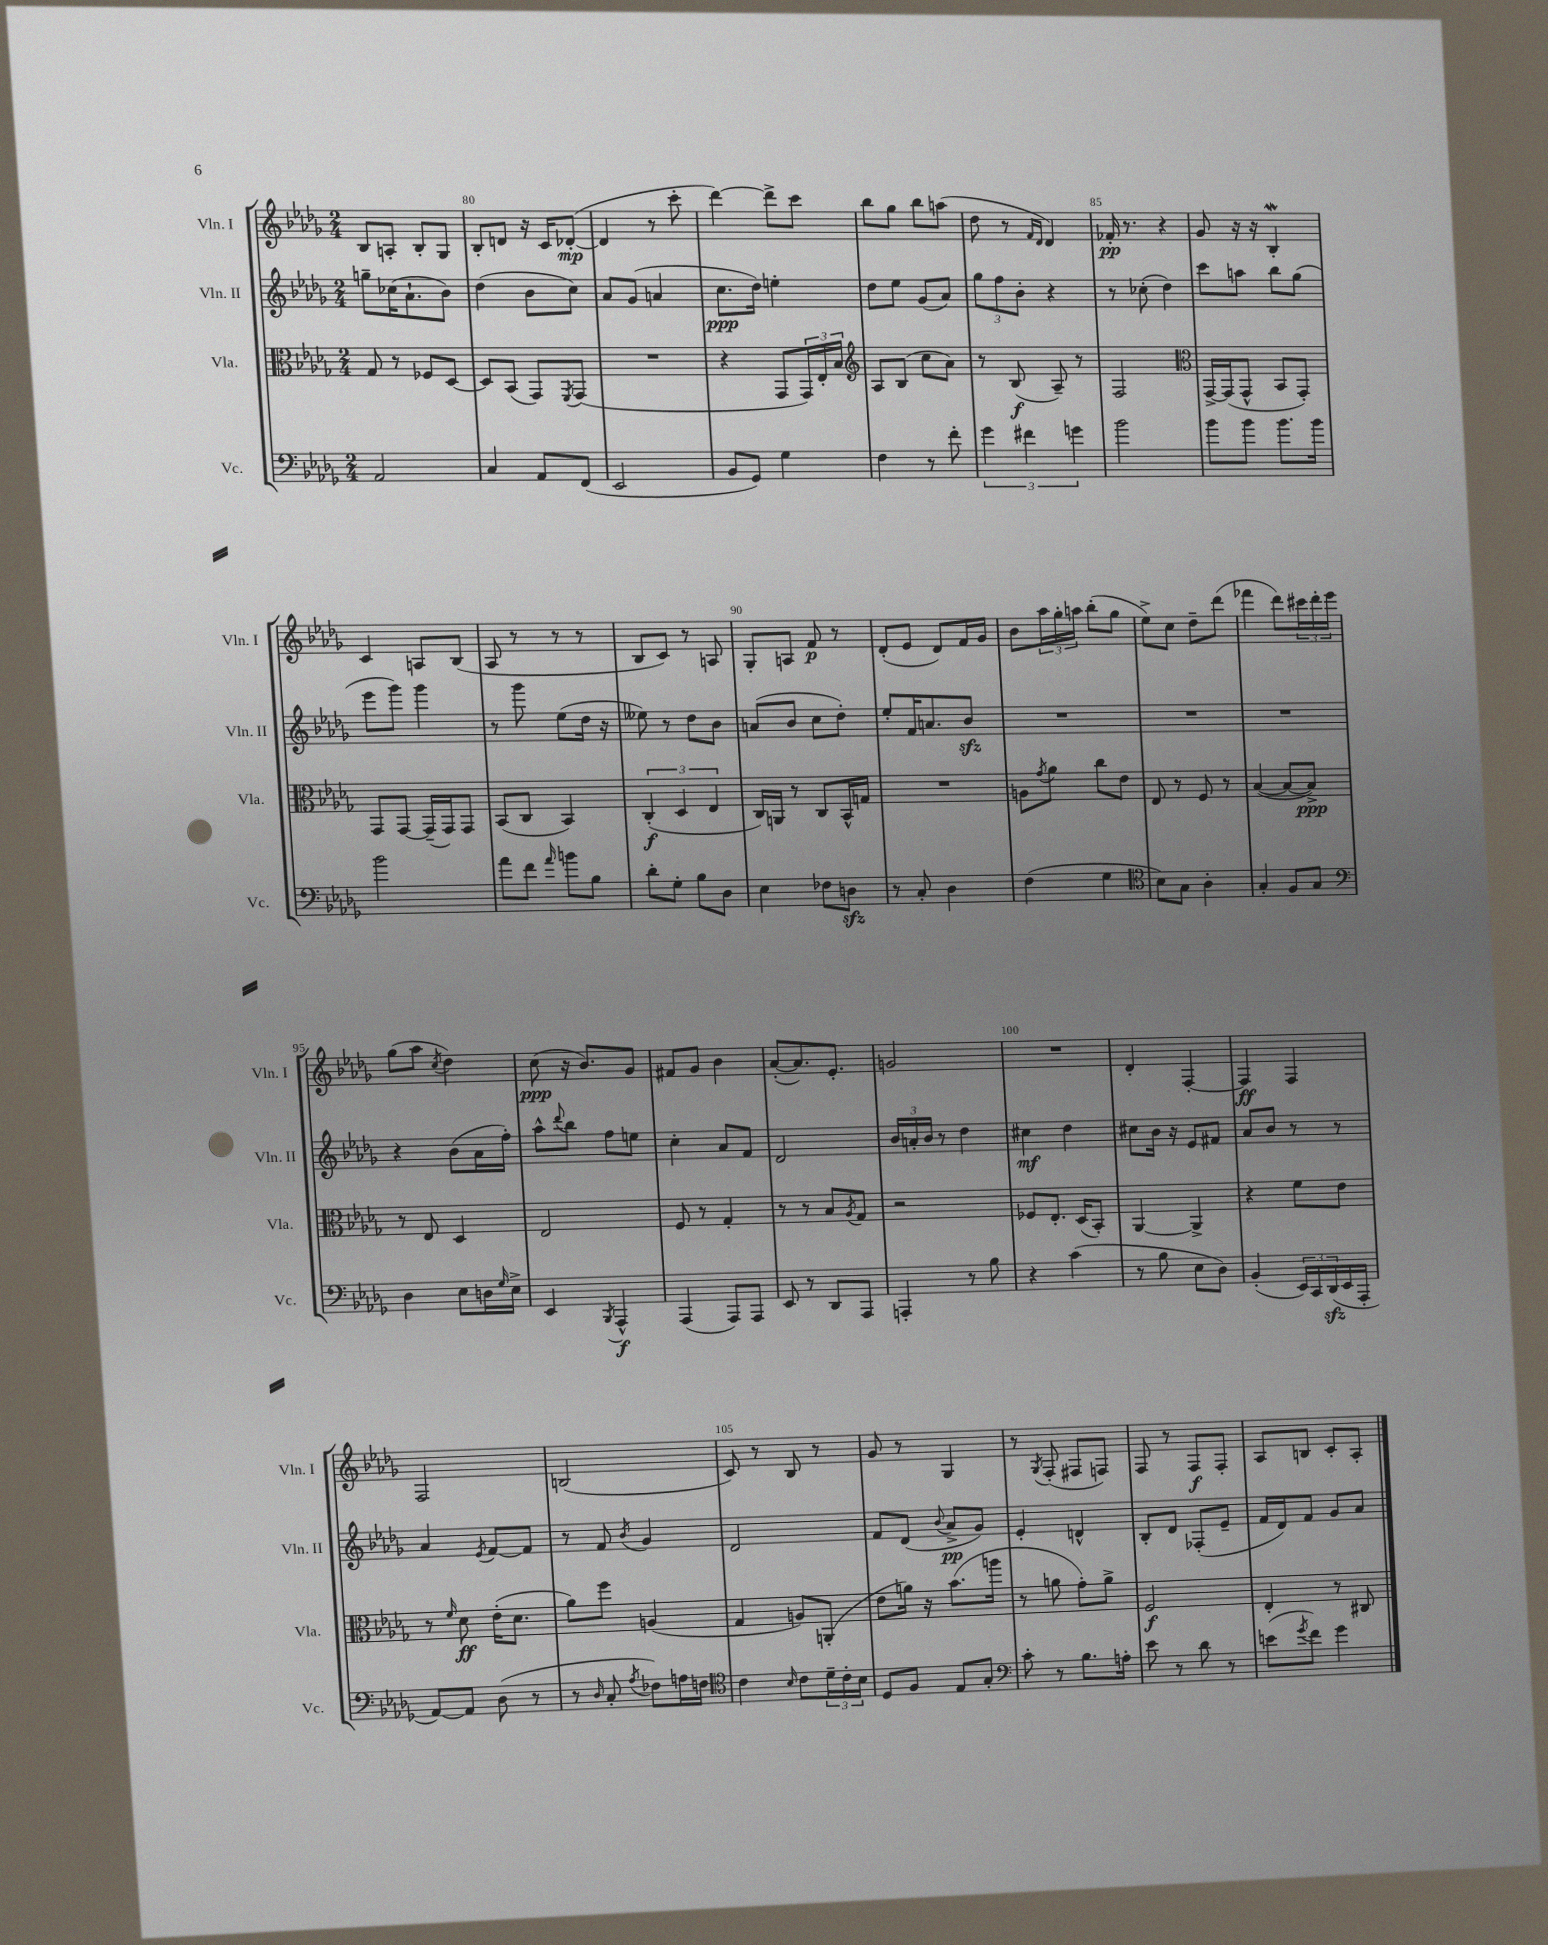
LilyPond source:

<<
\new StaffGroup <<
\new Staff = "s0" \with { instrumentName = "Vln. I" shortInstrumentName = "Vln. I" } {
    \clef treble \key des \major \numericTimeSignature \time 2/4
    bes8 a8-. bes8-. ges8 |
    bes8-. d'8 r16 c'16 des'8~-.\mp( |
    des'4 r8 c'''8-. |
    des'''4~) des'''8-> c'''8 |
    bes''8 ges''8 bes''8 a''8( |
    des''8 r8 \grace { f'16 des'16 } des'4) |
    fes'16-.\pp r8. r4 |
    ges'8 r16 r16 bes4-.\mordent |
    c'4 a8 bes8( |
    aes8 r8 r8 r8 |
    bes8 c'8) r8 a8 |
    ges8-. a8 f'8\p r8 |
    des'8-.( ees'8 des'8) f'16 ges'16 |
    bes'8 \tuplet 3/2 { aes''16 ges''16-. a''16 } bes''8-.( ges''8 |
    ees''8->) c''8 des''8-- des'''8( |
    fes'''4 des'''8) \tuplet 3/2 { cis'''16 des'''16-. ees'''16 } |
    ges''8( aes''8 \acciaccatura { c''8 } des''4) |
    c''8\ppp( r16 bes'8.) ges'8 |
    fis'8 ges'8 bes'4 |
    aes'8~-.( aes'8.) ees'8.-. |
    g'2 |
    R2 |
    des'4-. f4~-. |
    f4\ff f4 |
    f2 |
    b2( |
    c'8) r8 bes8 r8 |
    ges'8 r8 ges4 |
    r8 \acciaccatura { ges8 } f8-.( fis8 f8) |
    f8 r8 f8\f f8-. |
    aes8 b8 c'8-. aes8-. \bar "|." |
}
\new Staff = "s1" \with { instrumentName = "Vln. II" shortInstrumentName = "Vln. II" } {
    \clef treble \key des \major \numericTimeSignature \time 2/4
    g''8-- ces''16( aes'8.-! bes'8) |
    des''4( bes'8 c''8) |
    aes'8 ges'8( a'4 |
    c''8.\ppp des''16) e''4-. |
    des''8 ees''8 ges'8( aes'8) |
    \tuplet 3/2 { ges''8 f''8 bes'8-. } r4 |
    r8 ces''8-.( des''4) |
    c'''8 a''8 bes''8 ges''8( |
    ees'''8 ges'''8) ges'''4 |
    r8 ges'''8 ees''8( des''16 r16 |
    eeses''8) r8 des''8 bes'8 |
    a'8( bes'8 c''8 des''8-.) |
    ees''8-. f'16 a'8. bes'8\sfz |
    R2 |
    R2 |
    R2 |
    r4 bes'8( aes'16 f''16-.) |
    aes''8-^ \appoggiatura { des'''8 } bes''8 f''8 e''8 |
    c''4-. aes'8 f'8 |
    des'2 |
    \tuplet 3/2 { bes'16 a'16-. bes'16 } r8 des''4 |
    cis''4\mf des''4 |
    cis''8 bes'16 r16 ees'8 fis'8 |
    aes'8 bes'8 r8 r8 |
    aes'4 \acciaccatura { ees'8 } f'8~ f'8 |
    r8 f'8 \acciaccatura { bes'8 } ges'4 |
    des'2 |
    f'8 des'8( \appoggiatura { bes'8 } aes'8->\pp ges'8) |
    ees'4-. d'4-^ |
    bes8-. des'8 fes8-.( ees'8-- |
    f'16 des'16) f'8 ges'8 aes'8 \bar "|." |
}
\new Staff = "s2" \with { instrumentName = "Vla." shortInstrumentName = "Vla." } {
    \clef alto \key des \major \numericTimeSignature \time 2/4
    ges8 r8 fes8 des8~ |
    des8 bes,8( ges,8) \acciaccatura { f,8 } ges,8( |
    R2 |
    r4 ges,8 \tuplet 3/2 { ges,16) ees16-. bes16 } |
    \clef treble aes8 bes8( c''8 aes'8) |
    r8 bes8\f( aes8--) r8 |
    f2 |
    \clef alto ges,16~-> ges,16( ges,8-^ bes,8 ges,8-.) |
    ges,8 ges,8~ ges,16--( ges,16) ges,8 |
    bes,8( c8 bes,4) |
    \tuplet 3/2 { c4-.\f( des4 ees4 } |
    c16) a,16 r8 c8 bes,16-^ g16 |
    R2 |
    a8 \acciaccatura { ges'8 } aes'8 c''8 ees'8 |
    ees8 r8 f8 r8 |
    bes4~( bes8~ bes8->\ppp) |
    r8 ees8 des4 |
    ees2 |
    f8 r8 ges4-. |
    r8 r8 bes8 \acciaccatura { aes8 } ges8 |
    r2 |
    fes8 ees8.-. des16( bes,8-.) |
    aes,4~ aes,4-> |
    r4 f'8 ees'8 |
    r8 \grace { f'16 } des'8\ff ees'16-.( des'8. |
    aes'8) f''8 a4( |
    ges4 a8) a,8-.( |
    ees'8 a'16) r16 bes'8.( a''16 |
    r8 a'8 ges'8-.) a'8-> |
    f2\f |
    ees4-. r8 cis8 \bar "|." |
}
\new Staff = "s3" \with { instrumentName = "Vc." shortInstrumentName = "Vc." } {
    \clef bass \key des \major \numericTimeSignature \time 2/4
    aes,2 |
    c4 aes,8 f,8( |
    ees,2 |
    bes,8 ges,8) ges4 |
    f4 r8 f'8-. |
    \tuplet 3/2 { ges'4 fis'4 g'4 } |
    bes'2 |
    bes'8 bes'8 bes'8. bes'16 |
    bes'2 |
    aes'8 f'8 \grace { aes'16 } b'8 bes8 |
    des'8-. ges8-. bes8 des8 |
    ees4 fes8 d8\sfz |
    r8 c8-. des4 |
    f4( ges4 |
    \clef tenor bes8) ges8 aes4-. |
    ges4-. f8 ges8 |
    \clef bass des4 ees8 d16 \grace { ges16 } ees16-> |
    ees,4 \acciaccatura { bes,,8 } aes,,4-^\f |
    aes,,4( aes,,8) aes,,8 |
    ees,8 r8 des,8 aes,,8 |
    a,,4-. r8 bes8 |
    r4 c'4( |
    r8 bes8 ees8 des8) |
    bes,4-.( \tuplet 3/2 { ees,16) c,16 des,16\sfz( } ees,16 aes,,16-. |
    aes,8~) aes,8 des8( r8 |
    r8 \grace { des16 } c8-. \acciaccatura { aes8 } fes8) a16 f16 |
    \clef tenor c'4 \grace { bes16 } c'8 \tuplet 3/2 { des'16-- c'16-. bes16 } |
    des8 f8 ees8 ges8-. |
    \clef bass c'8-. r8 bes8. a16-. |
    ees'8 r8 des'8 r8 |
    e'8( \acciaccatura { ges'8 } f'8) ges'4 \bar "|." |
}
>>
>>
\layout { \context { \Score currentBarNumber = #79 \override BarNumber.break-visibility = ##(#f #t #t) barNumberVisibility = #(every-nth-bar-number-visible 5) } }
